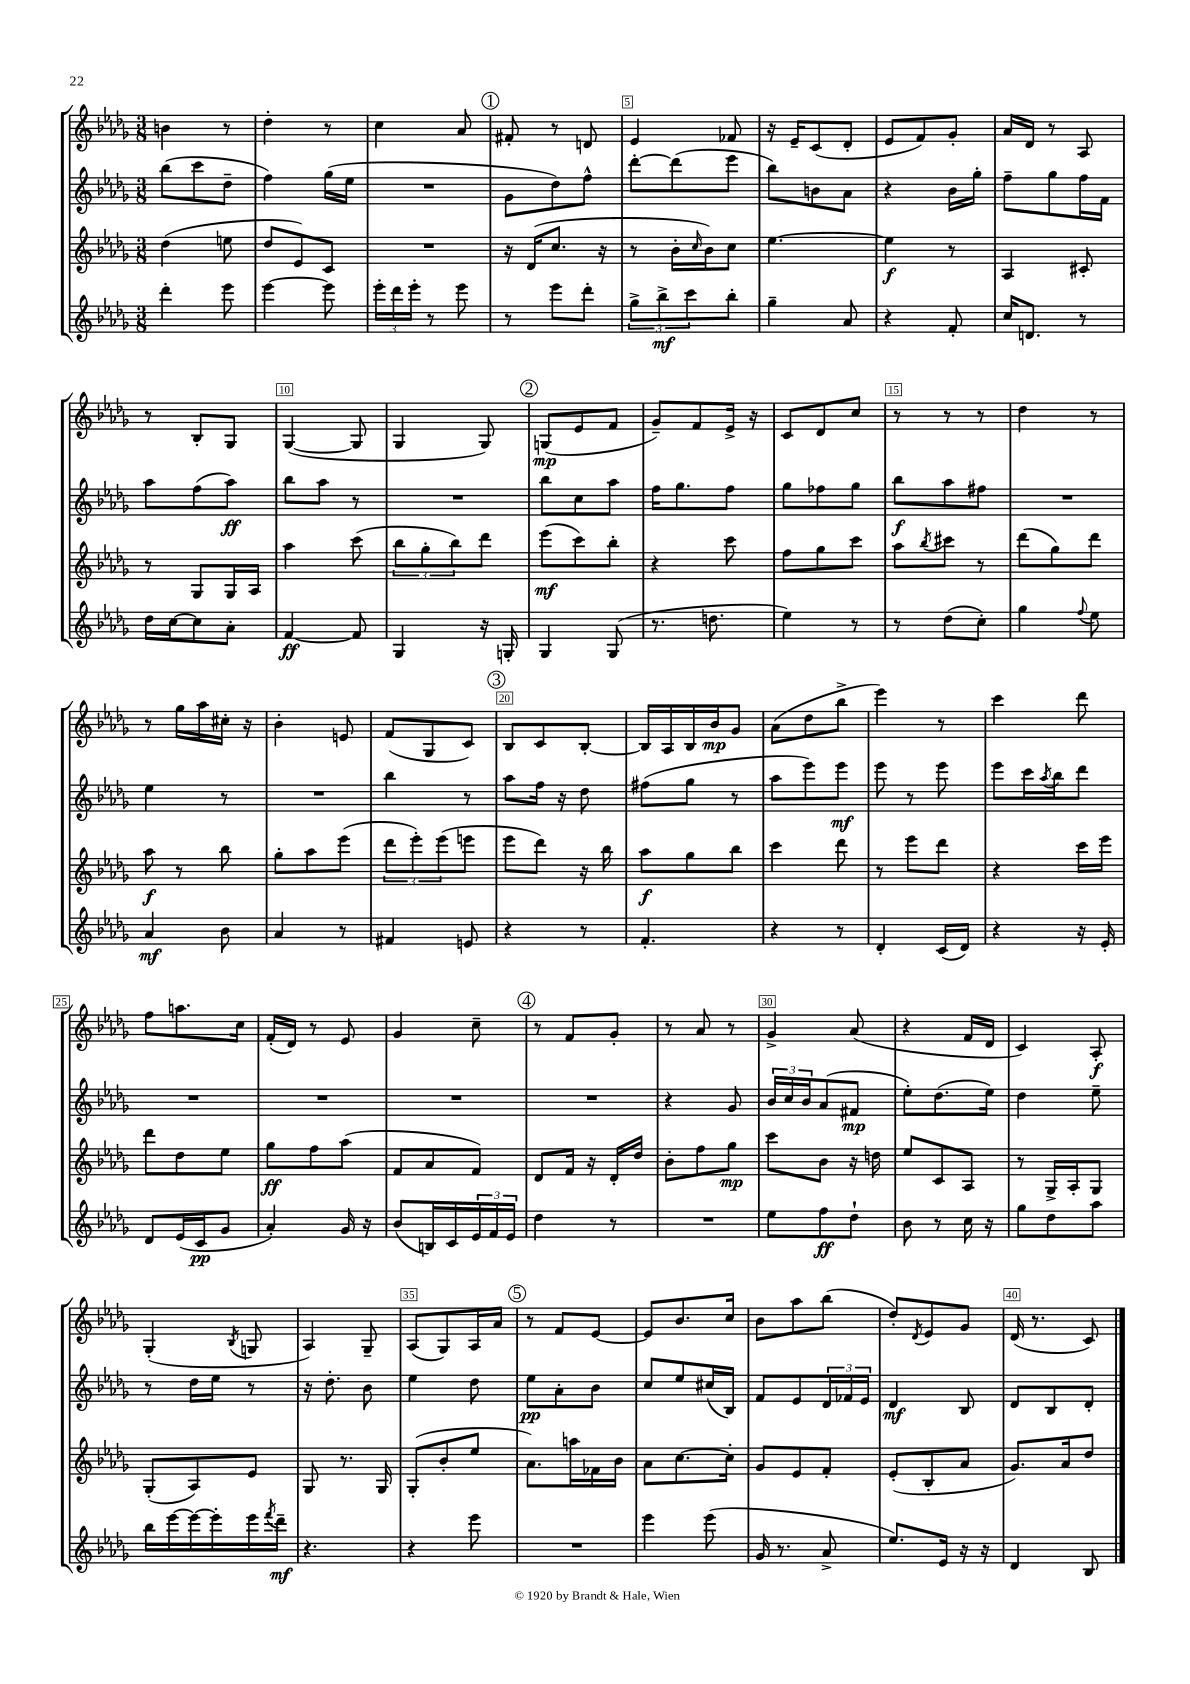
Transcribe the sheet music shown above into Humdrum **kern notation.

**kern	**kern	**kern	**kern
*staff4	*staff3	*staff2	*staff1
*clefG2	*clefG2	*clefG2	*clefG2
*k[b-e-a-d-g-]	*k[b-e-a-d-g-]	*k[b-e-a-d-g-]	*k[b-e-a-d-g-]
*M3/8	*M3/8	*M3/8	*M3/8
4ddd-'	(4dd-	(8bb-	4b
.	.	8ccc	.
8eee-	8ee	8dd-~	8r
=	=	=	=
[4eee-	8dd-	4ff)	4dd-'
.	8e-)	.	.
8eee-]	8c	(16gg-	8r
.	.	16ee-	.
=	=	=	=
24eee-'	4.r	4.r	4cc
24ddd-	.	.	.
24eee-'	.	.	.
8r	.	.	.
8eee-	.	.	8a-
=	=	=	=
8r	16r	8g-	8f#'
.	(16d-	.	.
8eee-	8.cc	8dd-)	8r
8ddd-'	.	8ff^^	8d
.	16r	.	.
=	=	=	=
12gg-^	8r	[8ddd-'	4e-
12bb-^	.	.	.
.	16b-'	(8ddd-]	.
12ccc	.	.	.
.	16qqcc	.	.
.	16b-)	.	.
8bb-'	8cc	8eee-	8f-
=	=	=	=
4gg-~	[4.ee-	8bb-)	16r
.	.	.	16e-~
.	.	8b	(8c
8a-	.	8a-	8d-'
=	=	=	=
4r	4ee-]	4r	8e-
.	.	.	8f)
8f'	8r	16b-	8g-'
.	.	16gg-'	.
=	=	=	=
16cc	4A-	8ff~	16a-
8.d	.	.	16d-
.	.	8gg-	8r
8r	8c#'	16ff	8A-
.	.	16f	.
=	=	=	=
16dd-	8r	8aa-	8r
[16cc	.	.	.
8cc]	8G-	(8ff	8B-'
8a-'	16G-	8aa-)	8G-
.	16A-	.	.
=	=	=	=
[4f	4aa-	8bb-	([4G-
.	.	8aa-	.
8f]	(8ccc	8r	8G-]
=	=	=	=
4G-	12bb-	4.r	4G-
.	12gg-'	.	.
.	12bb-)	.	.
16r	8ddd-	.	8G-)
16G'	.	.	.
=	=	=	=
4G-	(8eee-	8bb-	(8G
.	8ccc)	8cc	8e-
(8G-	8bb-'	8aa-	8f
=	=	=	=
8.r	4r	16ff	8g-~)
.	.	8.gg-	.
.	.	.	8f
8.dd	.	.	.
.	8ccc	8ff	16e-^
.	.	.	16r
=	=	=	=
4ee-)	8ff	8gg-	8c
.	8gg-	8ff-	8d-
8r	8ccc	8gg-	8cc
=	=	=	=
8r	8aa-	8bb-	8r
.	8qbb-	.	.
(8dd-	8ccc#	8aa-	8r
8cc')	8r	8ff#	8r
=	=	=	=
4gg-	(8ddd-	4.r	4dd-
.	8gg-)	.	.
8qqff	.	.	.
8ee-	8ddd-	.	8r
=	=	=	=
4a-	8aa-	4ee-	8r
.	8r	.	16gg-
.	.	.	16aa-
8b-	8bb-	8r	16cc#'
.	.	.	16r
=	=	=	=
4a-	8gg-'	4.r	4b-'
.	8aa-	.	.
8r	(8eee-	.	8e
=	=	=	=
4f#	12ddd-	4bb-	(8f
.	12eee-')	.	.
.	.	.	8G-
.	(12eee-	.	.
8e	8eee	8r	8c)
=	=	=	=
4r	8eee-	8aa-	8B-
.	8ddd-)	16ff	8c
.	.	16r	.
8r	16r	8dd-	[8B-'
.	16bb-	.	.
=	=	=	=
4.f'	8aa-	(8ff#	16B-]
.	.	.	16A-
.	8gg-	8gg-	16B-
.	.	.	16b-
.	8bb-	8r	8g-
=	=	=	=
4r	4ccc	8aa-	(8a-
.	.	8eee-)	8dd-
8r	8ddd-	8eee-	8bb-^
=	=	=	=
4d-'	8r	8eee-	4eee-)
.	8eee-	8r	.
(16c	8ddd-	8eee-	8r
16d-)	.	.	.
=	=	=	=
4r	4r	8eee-	4ccc
.	.	16ccc	.
.	.	8qaa-	.
.	.	16bb-	.
16r	16ccc	8ddd-	8ddd-
16e-'	16eee-	.	.
=	=	=	=
8d-	8ddd-	4.r	8ff
(16e-	8dd-	.	8.aa
16c	.	.	.
8g-	8ee-	.	.
.	.	.	16cc
=	=	=	=
4a-')	8gg-	4.r	(16f'
.	.	.	16d-)
.	8ff	.	8r
16g-	(8aa-	.	8e-
16r	.	.	.
=	=	=	=
(8b-	8f	4.r	4g-
16B)	8a-	.	.
16c	.	.	.
24e-	8f)	.	8cc~
24f	.	.	.
24e-	.	.	.
=	=	=	=
4dd-	8d-	4.r	8r
.	16f	.	8f
.	16r	.	.
8r	16d-'	.	8g-'
.	16dd-	.	.
=	=	=	=
4.r	8b-'	4r	8r
.	8ff	.	8a-
.	8gg-	8g-	8r
=	=	=	=
8ee-	8ccc	24b-	4g-^
.	.	24cc	.
.	.	24b-	.
8ff	8b-	(8a-	.
8dd-`	16r	8f#	(8a-
.	16dd	.	.
=	=	=	=
8b-	8ee-	8ee-')	4r
8r	8c	(8.dd-	.
16cc	8A-	.	16f
16r	.	16ee-)	16d-
=	=	=	=
8gg-	8r	4dd-	4c)
8dd-	16G-^	.	.
.	16A-'	.	.
8aa-	8G-	8ee-~	8A-'
=	=	=	=
16bb-	(8G-'	8r	(4G-'
[16eee-	.	.	.
16eee-_	8A-)	16dd-	.
16eee-']	.	16ee-	.
.	.	.	8qB-
16eee-	8e-	8r	8G
8qfff	.	.	.
16ddd-~	.	.	.
=	=	=	=
4.r	8G-	16r	4A-)
.	.	8.dd-'	.
.	8.r	.	.
.	.	8b-	8G-~
.	16G-	.	.
=	=	=	=
4r	(8G-'	4ee-	(8A-
.	8b-'	.	8G-)
8eee-	8ee-	8dd-	16A-
.	.	.	16a-
=	=	=	=
4.r	8.a-)	8ee-	8r
.	.	8a-'	8f
.	16aa	.	.
.	16f-	8b-	[8e-
.	16b-	.	.
=	=	=	=
4eee-	8a-	8cc	8e-]
.	[8.cc	8ee-	8.b-
(8eee-	.	(16cc#	.
.	16cc']	16B-)	16cc
=	=	=	=
16g-	8g-	8f	8b-
8.r	.	.	.
.	8e-	8e-	8aa-
8a-^	8f'	24d-	(8bb-
.	.	24f-	.
.	.	24e-	.
=	=	=	=
8.ee-)	(8e-'	4d-	8dd-')
.	.	.	8qd-
.	8B-'	.	8e-
16e-	.	.	.
16r	8a-	8B-	8g-
16r	.	.	.
=	=	=	=
4d-	8.g-)	8d-	(16d-
.	.	.	8.r
.	.	8B-	.
.	16a-	.	.
8B-	8dd-	8d-'	8c)
==	==	==	==
*-	*-	*-	*-
